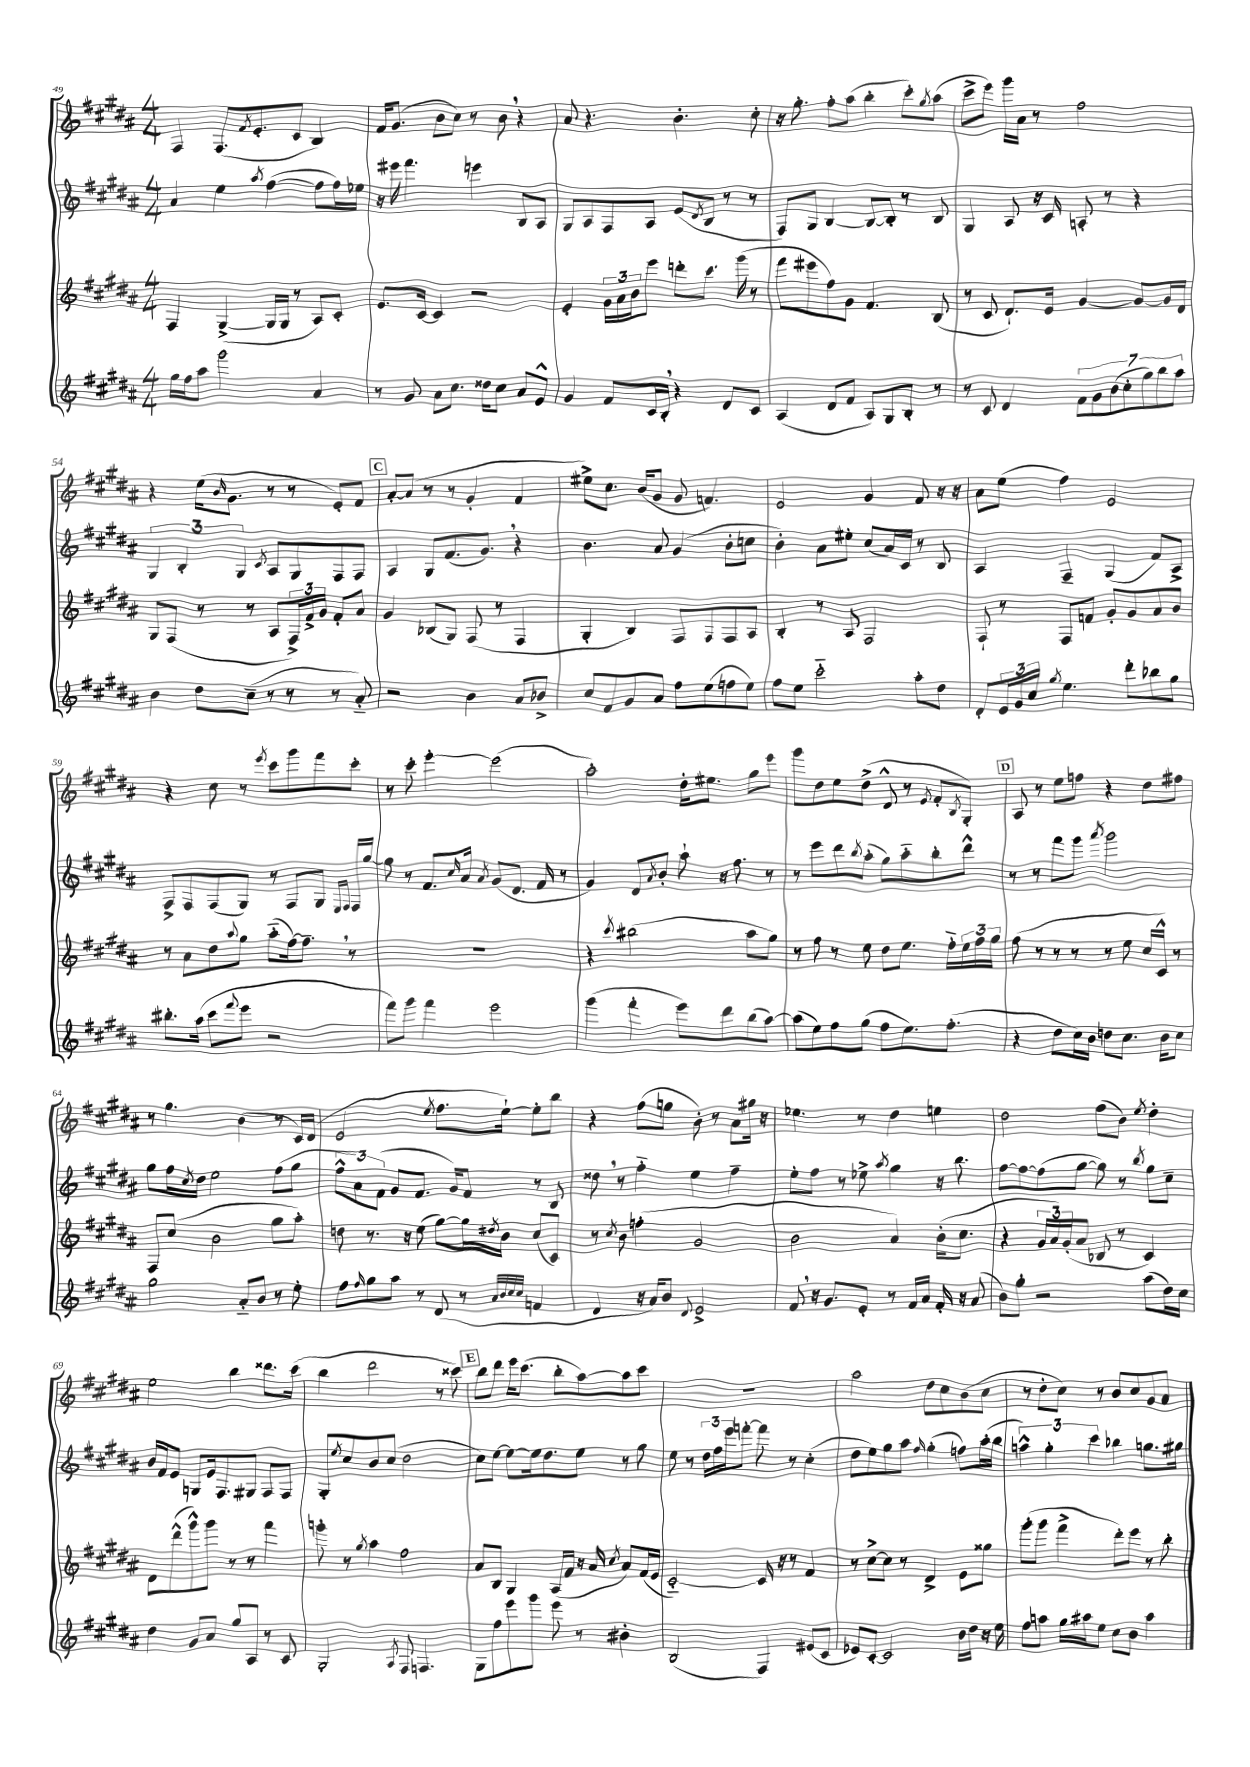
<<
\new StaffGroup <<
\new Staff = "s0" {
    \clef treble \key b \major \numericTimeSignature \time 4/4
    fis4 fis8.( \acciaccatura { fis'8 } e'8.-. cis'8 b4) |
    fis'16 gis'8.( b'8 cis''8) r8 b'8 \breathe r4 |
    ais'8 r4. b'4.-. cis''8-. |
    r16 gis''8.-. fis''8-. ais''8( b''4-. cis'''8-.) \acciaccatura { gis''8 } ais''8( |
    cis'''8-> e'''8) gis'''16 ais'16 r8 fis''2 |
    r4 e''16( \grace { b'16 } gis'8. r8 r8 e'8-.) fis'8 |
    \mark \markup { \box "C" } ais'8~-. ais'8( r8 r8 gis'4-. fis'4 |
    eis''8->) cis''8. b'16( gis'8 gis'8 f'4.) |
    e'2 gis'4 fis'8 r16 r16 |
    ais'8 e''8( fis''4) e'2 |
    r4 cis''8 r8 \acciaccatura { e'''8 } cis'''8 gis'''8 fis'''8 cis'''8-. |
    r8 cis'''8-. e'''4~-. e'''2( |
    ais''2-.) dis''16-. eis''8. gis''8 e'''8 |
    gis'''8 dis''8 e''8 dis''8->( dis'8-^ r8 \acciaccatura { e'8 } fis'8-. \acciaccatura { b8 } gis8-.) |
    \mark \markup { \box "D" } ais8 r8 e''8 f''8 r4 dis''8 fis''8 |
    r8 gis''4. b'4( r8 cis'16) dis'16( |
    e'2 \acciaccatura { e''8 } fis''8. e''16~-!) e''8-. b''8 |
    r4 fis''8( g''8 b'8-.) r8 ais'8 gis''16 r16 |
    ees''4. r8 dis''4 e''4 |
    dis''2 fis''8( b'8) \acciaccatura { e''8 } dis''4-. |
    e''2 b''4 disis'''8. cis'''16( |
    b''4 dis'''2 r8 cisis'''8) |
    \mark \markup { \box "E" } b''8 dis'''8 e'''16 cis'''8.( b''8-. ais''8~) ais''8 cis'''8 |
    R1 |
    ais''2 dis''8 cis''8 b'8( cis''8 |
    r8 dis''8-. cis''8) r8 b'8 cis''8 gis'8 ais'8 \bar "|." |
}
\new Staff = "s1" {
    \clef treble \key b \major \numericTimeSignature \time 4/4
    ais'4 e''4 \acciaccatura { ais''8 } fis''4~( fis''8 fis''16) ees''16 |
    r16 eis'''16 fis'''4. e'''4 b8 ais8 |
    gis8 ais8 fis8 ais8 e'8( \acciaccatura { dis'8 } b8 r8 r8 |
    fis8) gis8 b4~ b8~ b8-. r8 b8 |
    gis4 ais8 r16 cis'16 a8-. r8 r4 |
    \tuplet 3/2 { gis4 b4-. gis4 } \acciaccatura { cis'8 } ais8 gis8 fis8 fis8 |
    \mark \markup { \box "C" } ais4 gis8 fis'8.( gis'8.) \breathe r4 |
    b'4. ais'8 gis'4( b'8-. c''8 |
    b'4-.) ais'8 eis''8-. cis''8( ais'16) cis'16 r8 b8 |
    ais4 fis4-- gis4( fis'8) ais8-> |
    fis8-> fis8 fis8( gis8) r8 fis8 gis8 \grace { e16 fis16 } fis16 gis''16~ |
    gis''8 r8 fis'8. \grace { cis''16 } ais'16 \acciaccatura { ais'8 } gis'8( dis'8. fis'16 r8 |
    gis'4) dis'8 \acciaccatura { ais'8 } b'8-. ais''8-! r16 fis''8. r8 |
    r8 e'''8 dis'''8 \acciaccatura { b''8 } ais''8-.( gis''8) ais''8-_ b''8-. dis'''8-^ |
    \mark \markup { \box "D" } r8 r8 fis'''8 gis'''8 \acciaccatura { ais'''8 } gis'''2 |
    gis''8 fis''16 \acciaccatura { cis''8 } dis''16 e''2 fis''8( gis''8 |
    \tuplet 3/2 { fis''8-^ ais'8) fis'8( } gis'8 fis'8. gis'16) fis'8 r8 b8 |
    disis''8 \breathe r8 fis''4-_ e''4 fis''4-- |
    e''8-. fis''8 r8 ees''8-> \acciaccatura { ais''8 } gis''4 r16 b''8. |
    fis''8~ fis''8~ fis''8( gis''8~ gis''8) r8 \acciaccatura { b''8 } gis''8 cis''8-- |
    b'16 fis'16 e'8 g8 e'16 fis8. gis8 fis8 fis8 |
    gis8-. \acciaccatura { e''8 } cis''8 b'8 cis''8( dis''2 |
    \mark \markup { \box "E" } cis''8) e''8~ e''8~ e''16 dis''8. e''8 r8 gis''8 |
    e''8 r8 \tuplet 3/2 { dis''16 fis''16 e'''16 } f'''8~-. f'''8 r8 cis''4-.( |
    dis''8 e''8) gis''8 ais''8 \grace { fis''16 } gis''4-.( f''8) ais''16-.( b''16 |
    \tuplet 3/2 { a''4-^) gis''4-. cis'''4 } bes''4 g''8. gis''16 \bar "|." |
}
\new Staff = "s2" {
    \clef treble \key b \major \numericTimeSignature \time 4/4
    fis4 gis4~->( gis16 gis16 r8 ais8) cis'8-. |
    e'8. cis'16~ cis'4 r2 |
    e'4-. \tuplet 3/2 { gis'16 ais'16 b'16 } e'''8 d'''8-. cis'''8. gis'''16( r8 |
    fis'''8 eis'''8 fis''8) gis'8 fis'4. b8( |
    r8 cis'8 dis'8.-!) e'16 gis'4~ gis'8~ gis'16 dis'16 |
    gis8 fis8( r8 r8 ais8 \tuplet 3/2 { fis16->) fis'16-> gis'16 } fis'8-. ais'8 |
    \mark \markup { \box "C" } gis'4 bes8( gis8) fis8( r8 fis4 |
    gis4-. b4) fis8 fis8 fis8 ais8 |
    b4-. r8 ais8 fis2 |
    fis8-! r8 fis8 f'8 gis'8-. gis'8 ais'8 b'8 |
    r8 ais'8 dis''8 \appoggiatura { ais''8 } gis''8 ais''8-_( fis''16~) fis''8.-- \breathe r8 |
    R1 |
    r4 \acciaccatura { cis'''8 } bis''2( ais''8 gis''8) |
    r8 fis''8 r8 e''8 dis''8 e''8. fis''16-_ \tuplet 3/2 { e''16 fis''16 gis''16 } |
    \mark \markup { \box "D" } fis''8( r8 r8 r8 r8 e''8 cis''16 cis'16-^) r8 |
    fis8 cis''8( b'2 gis''8 ais''8-.) |
    d''8 r8. r16 e''8( gis''8~) gis''16 \acciaccatura { dis''8 } b'16 cis''8( cis'8) |
    r8 \acciaccatura { cis''8 } b'8 f''4-.( gis'2 |
    b'2 ais'4) b'16-.( cis''8. |
    r4 \tuplet 3/2 { gis'16 ais'16) gis'16-.( } ais'8 bes8 r8 cis'4) |
    dis'8 dis'''8-^( gis'''8-^) gis'''8 r8 r8 fis'''4 |
    g'''8-. r8 \acciaccatura { gis''8 } ais''4 fis''2 |
    \mark \markup { \box "E" } ais'8 b8 gis4 ais16( fis'16 r16 ais'16 \acciaccatura { cis''8 } ais'8) fis'16( e'16 |
    cis'2~-_) cis'16 r16 r8 fis'4 |
    r8 cis''8~-> cis''8 r8 dis'4-> e'8 gisis''8 |
    gis'''8-.( gis'''8 fis'''4-> dis'''8-.) e'''8 r8 b''8-. \bar "|." |
}
\new Staff = "s3" {
    \clef treble \key b \major \numericTimeSignature \time 4/4
    gis''16 fis''16 ais''8 gis'''2 ais'4 |
    r8 gis'8 ais'8 cis''8. disis''16 cis''8 ais'8 e'8-^ |
    gis'4 fis'8 cis'16 b16-. \breathe r4 dis'8 cis'8 |
    ais4( dis'8 fis'8 ais8) gis8 b8-. r8 |
    r8 cis'8 dis'4 \tuplet 7/4 { fis'8 gis'8 b'8( cis''8-. gis''8) b''8 ais''8 } |
    b'4 dis''8 cis''8--( r8 r8 r8 ais'8-_) |
    \mark \markup { \box "C" } r2 b'4 ais'8 bes'8-> |
    cis''8 fis'8 gis'8 ais'8 fis''8 e''8( f''8 e''8) |
    fis''8 e''8 cis'''2-_ ais''8-. dis''8 |
    dis'8-. \tuplet 3/2 { e'16 gis'16 cis''16 } \acciaccatura { gis''8 } e''4. dis'''8-. bes''8 gis''8 |
    bis''8.-. ais''16( cis'''8 \appoggiatura { fis'''8 } e'''8 r2 |
    fis'''8) gis'''8 fis'''4 e'''2 |
    gis'''4( fis'''4-. e'''8) dis'''8 b''8( ais''8~) |
    ais''8( e''8) fis''8 gis''8( fis''8 e''8.) fis''8.-.( |
    \mark \markup { \box "D" } r4 dis''8 cis''16) b'16 d''8 cis''8. b'16 cis''8 |
    gis''2 ais'8-_ b'8 r8 e''8-. |
    fis''8 \grace { fis''16 } gis''8 ais''8 r8 dis'8( r8 \grace { ais'32 b'32 cis''32 cis''32 } f'4 |
    dis'4 r16 ais'16) b'8 \appoggiatura { dis'8 } e'2-> |
    fis'8 \breathe r16 gis'8. e'8-. r8 fis'16 ais'16 fis'16-. r16 ais'8( |
    b'8) gis''8-. r2 ais''8( dis''16) cis''16 |
    dis''4 gis'8 ais'8 gis''8 ais8 r8 cis'8 |
    gis2-. \acciaccatura { ais8 } fis8 f4. |
    \mark \markup { \box "E" } gis8 fis''8 e'''8 gis'''8 e'''8 r8 bis'4-. |
    b2( fis4) eis'8( cis'8 |
    ees'8) cis'8~-. cis'2 b'16 dis''16 r16 e''16 |
    fis''8 a''8 gis''16 ais''16 e''8 cis''8 b'8 ais''4 \bar "|." |
}
>>
>>
\layout { \context { \Score currentBarNumber = #49 } }
